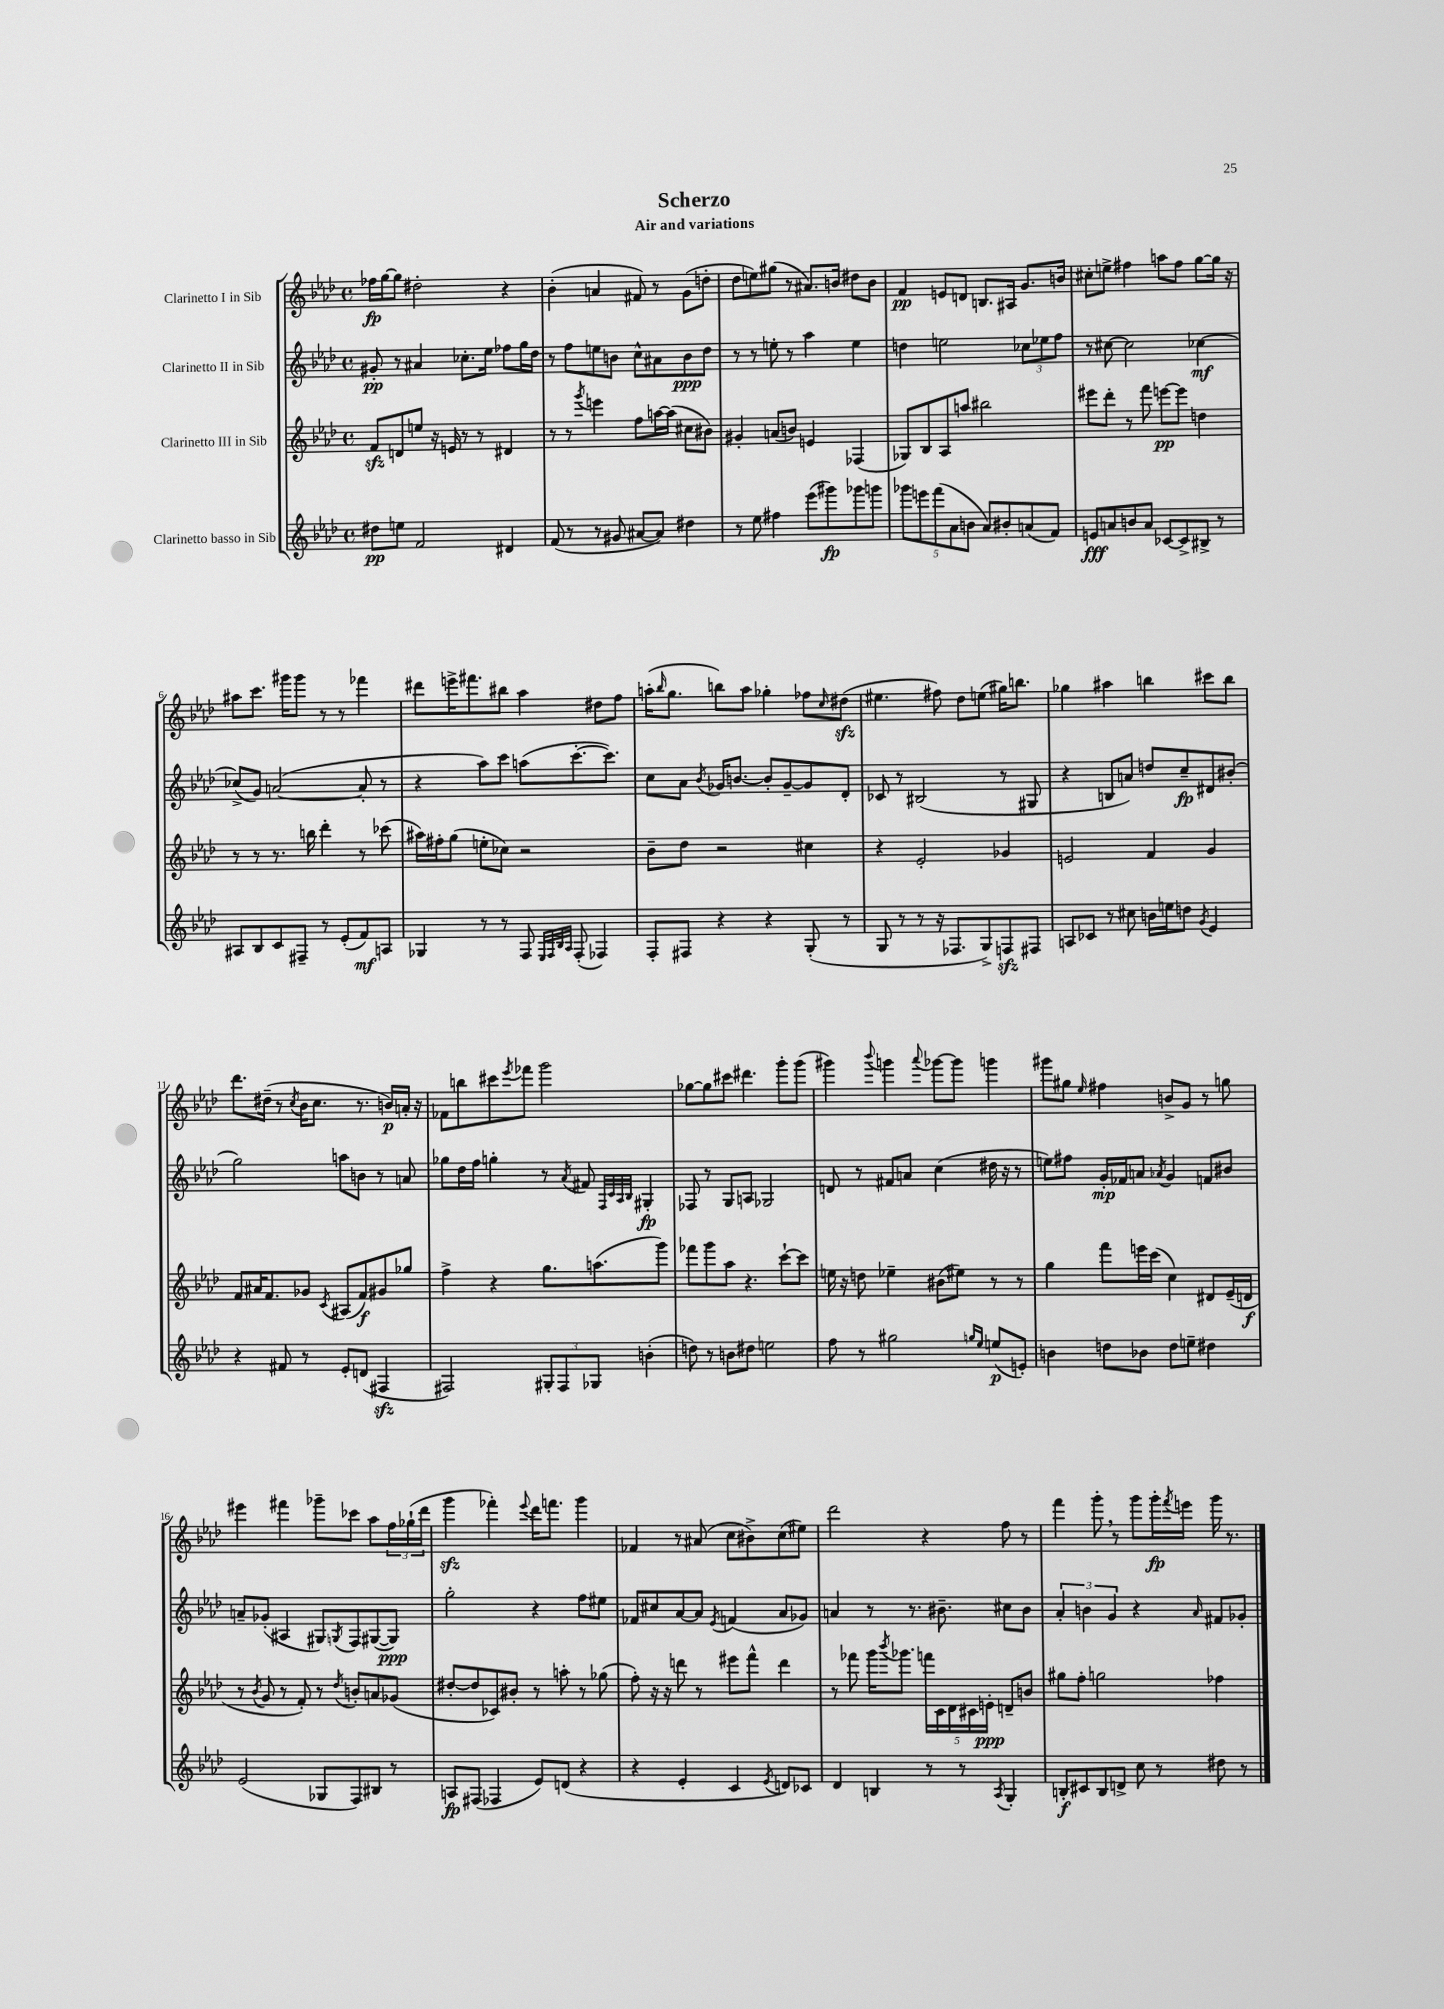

**kern	**kern	**kern	**kern
*staff4	*staff3	*staff2	*staff1
*clefG2	*clefG2	*clefG2	*clefG2
*k[b-e-a-d-]	*k[b-e-a-d-]	*k[b-e-a-d-]	*k[b-e-a-d-]
*M4/4	*M4/4	*M4/4	*M4/4
*met(c)	*met(c)	*met(c)	*met(c)
8dd#	8f	8g#'	16ff-
.	.	.	[16gg
8ee	8d	8r	8gg]
2f	8ee	4a#	2dd#'
.	16r	.	.
.	16e	.	.
.	8r	8.cc-'	.
.	8r	.	.
.	.	16ee-	.
4d#	4d#	8ff-	4r
.	.	16gg	.
.	.	16dd-	.
=	=	=	=
(8f	8r	8r	(4b-'
8r	8r	8ff	.
.	8qggg	.	.
8r	4eee	8ee	4a
8g#	.	8b	.
[8a#	8ff	8cc^^	8f#)
8a#])	[16aa	8a#	8r
.	(16aa]	.	.
4dd#	8cc#	8b	(8g
.	8b#)	8dd-	8dd'
=	=	=	=
8r	4g#'	8r	8dd-
8ee-	.	8r	8ee)
4ff#	(8a	8ee'	(8gg#
.	8b)	8r	8r
(8eee-	4e	4aa-	8.a#)
8ggg#)	.	.	.
.	.	.	16b
8ggg-	(4F-	4ee	8dd#
8ggg	.	.	8b
=	=	=	=
10ggg-	8G-)	4dd	4f
10eee	.	.	.
.	8B-	.	.
(10fff	.	.	.
.	8A-	2ee	8e
10a-	.	.	.
.	8aa	.	8d
10b	.	.	.
8a-)	2bb#	.	8.B
8b#'	.	.	.
.	.	.	16A#
(8a	.	12cc-	8.g
.	.	12ee-	.
8f)	.	.	.
.	.	12ff	.
.	.	.	16b
=	=	=	=
8e	8eee#	8r	8cc#'
8a	8ddd-'	[8cc#	8ee^
8b	8r	2cc#]	4ff#
8a	8fff	.	.
[8c-	[8eee	.	8aa
8c-^]	8eee]	.	8ff#
8B#^	4dd	[4cc-	[8gg
8r	.	.	16gg]
.	.	.	16r
=	=	=	=
8A#	8r	(8cc-^]	8aa#
8B-	8r	8g)	8.ccc
8c	8.r	([2a	.
.	.	.	16ggg#
8F#~	.	.	8ggg#
.	16bb	.	.
8r	4ddd-'	.	8r
(8e-'	.	.	8r
8f)	8r	8a']	4fff-
8A	(8ccc-	8r	.
=	=	=	=
4G-	16aa#)	4r	8ddd#
.	16ff#'	.	.
.	(8gg	.	16eee^
.	.	.	8.fff#
8r	8ee'	8aa-)	.
8r	8cc-)	8ccc	8bb#
8F	2r	(8aa	4aa-
32qqE-	.	.	.
32qqF	.	.	.
32qqB-	.	.	.
32qqA-	.	.	.
(8F'	.	[8.ccc'	.
4F-)	.	.	8dd#
.	.	8.ccc])	.
.	.	.	8ff
=	=	=	=
8F'	8b-~	8cc	(16aa'
.	.	.	16qqbb-
.	.	.	8.gg
8F#	8dd-	8a-	.
.	.	8qb-	.
4r	2r	16g-	8bb)
.	.	[8.b	.
.	.	.	8aa
4r	.	8b']	4gg-'
.	.	[8g-~	.
(8G'	4cc#	8g-]	8ff-
.	.	.	16qqcc
8r	.	8d-'	(8dd#
=	=	=	=
8G	4r	8c-	4.ee#
8r	.	8r	.
8r	2e-'	(2B#	.
16r	.	.	8ff#)
8.F-	.	.	.
.	.	.	8dd-
8G^)	.	.	(8ee
8F	4g-	8r	16gg#)
.	.	.	8.bb
8F#	.	8G#	.
=	=	=	=
8A	2e	4r	4gg-
8c-	.	.	.
8r	.	8B	4aa#
8cc#	.	8a)	.
16b	4f	8dd	4bb
16ee	.	.	.
8dd	.	8cc~	.
8qg	.	.	.
4e-	4g	8d#	8ccc#
.	.	(8b#'	8bb
=	=	=	=
4r	8f	2gg)	8.ddd-
.	16a#	.	.
.	8.f	.	(16dd#~
8f#	.	.	8r
.	.	.	8qcc
8r	8g-	.	16b-
.	.	.	8.cc
.	8qc	.	.
8e-'	(8A#	8aa	.
(8d	8f)	8b	8.r
4F#	8g#	8r	.
.	.	.	16b)
.	8gg-	8a	16a'
.	.	.	16r
=	=	=	=
2F#)	4ff^	8gg-	8f-
.	.	16dd-	8bb
.	.	16ff	.
.	4r	4gg'	8ccc#
.	.	.	8qeee-
.	.	.	8fff-
12G#'	8.gg	8r	2ggg
12F#	.	.	.
.	.	8qa-	.
.	.	8f#	.
12G-	.	.	.
.	(8.aa	.	.
.	.	32qqF	.
.	.	32qqc	.
.	.	32qqA-	.
.	.	32qqB-	.
(4b'	.	4G#'	.
.	8ggg)	.	.
=	=	=	=
8dd)	8fff-	8F-	[8gg-
8r	8ggg	8r	8gg-]
8b	8aa-	8G	8ccc#
8dd#	4.r	8A	4.ddd#
2ee	.	2G-	.
.	[8ccc`	.	8ggg'
.	8ccc]	.	(8ggg
=	=	=	=
8ff	16ee	8d	4ggg#)
.	16r	.	.
8r	8dd	8r	.
.	.	.	8qqbbb-
2gg#	4ee-~	8f#	4ggg
.	.	8a	.
.	.	.	8qqaaa-
.	(8b#	(4cc	[8ggg-
.	8ee#)	.	8ggg-]
16qqgg	.	.	.
16qqee-	.	.	.
(8ee	8r	16dd#	4ggg
.	.	16r	.
8e')	8r	8r	.
=	=	=	=
4b	4gg	8ee)	8ggg#
.	.	8ff#	8gg#
.	.	.	16qqee-
8dd	8fff	16g'	4ff#
.	.	16f-	.
8b-	16eee	8a	.
.	(16ccc	.	.
.	.	8qa-	.
8dd	4cc)	4g	8b^
8ee~	.	.	8g
4dd#	8d#	8f	8r
.	(16e-~	8b#	8gg
.	16d	.	.
=	=	=	=
(2e-	8r	8a~	4eee#
.	8qb-	.	.
.	8g	(8g-'	.
.	8r	4A#	4fff#
.	8f')	.	.
8G-	8r	8G#)	8ggg-~
.	8qdd-	8qG	.
8F)	8b'	8F	8ccc-
8B#	8a	([8G#	8aa-
8r	(8g-	8G#])	24ff
.	.	.	(24gg-`
.	.	.	24ddd-
=	=	=	=
8A	[8dd#'	2gg'	4ggg
(8F#	8dd#]	.	.
4F-	8c-)	.	4fff-')
.	8b#'	.	.
.	.	.	8qqeee-
8e-)	8r	4r	16ddd-
.	.	.	8.fff
(8d	8aa'	.	.
4r	8r	8ff	4ggg
.	(8gg-	8ee#	.
=	=	=	=
4r	8ff')	8f-	4f-
.	16r	8cc#	.
.	16r	.	.
4e-'	8ddd	[8a-	8r
.	8r	8a-]	(8a#
.	.	8qe-	.
4c	8eee#	(4f	8cc
.	8fff^^	.	8b#^)
8qe-	.	.	.
8d)	4ddd	8a-	(8cc
8c-	.	8g-)	8ee#)
=	=	=	=
4d-	8r	4a	2ddd-
.	8fff-	.	.
4B	16ggg	8r	.
.	8qbbb-	.	.
.	8.ggg-	.	.
.	.	8.r	.
8r	20fff	.	4r
.	20c	.	.
.	.	8.b#~	.
.	20d-	.	.
8r	.	.	.
.	20c#	.	.
.	20e'	.	.
8qA-	.	.	.
4G'	8d~	8cc#	8ff
.	8b	8b#	8r
=	=	=	=
8B'	8gg#	6a-'	4fff
8c#	8ff'	.	.
.	.	6b	.
8B	2gg	.	8ggg'
.	.	6g	.
8d^	.	.	8r
8cc	.	4r	8ggg
8r	.	.	16ggg'
.	.	.	8qfff
.	.	.	16eee
.	.	16qqa-	.
8dd#	4ff-	8f#	16ggg
.	.	.	8.r
8r	.	8g-'	.
==	==	==	==
*-	*-	*-	*-
